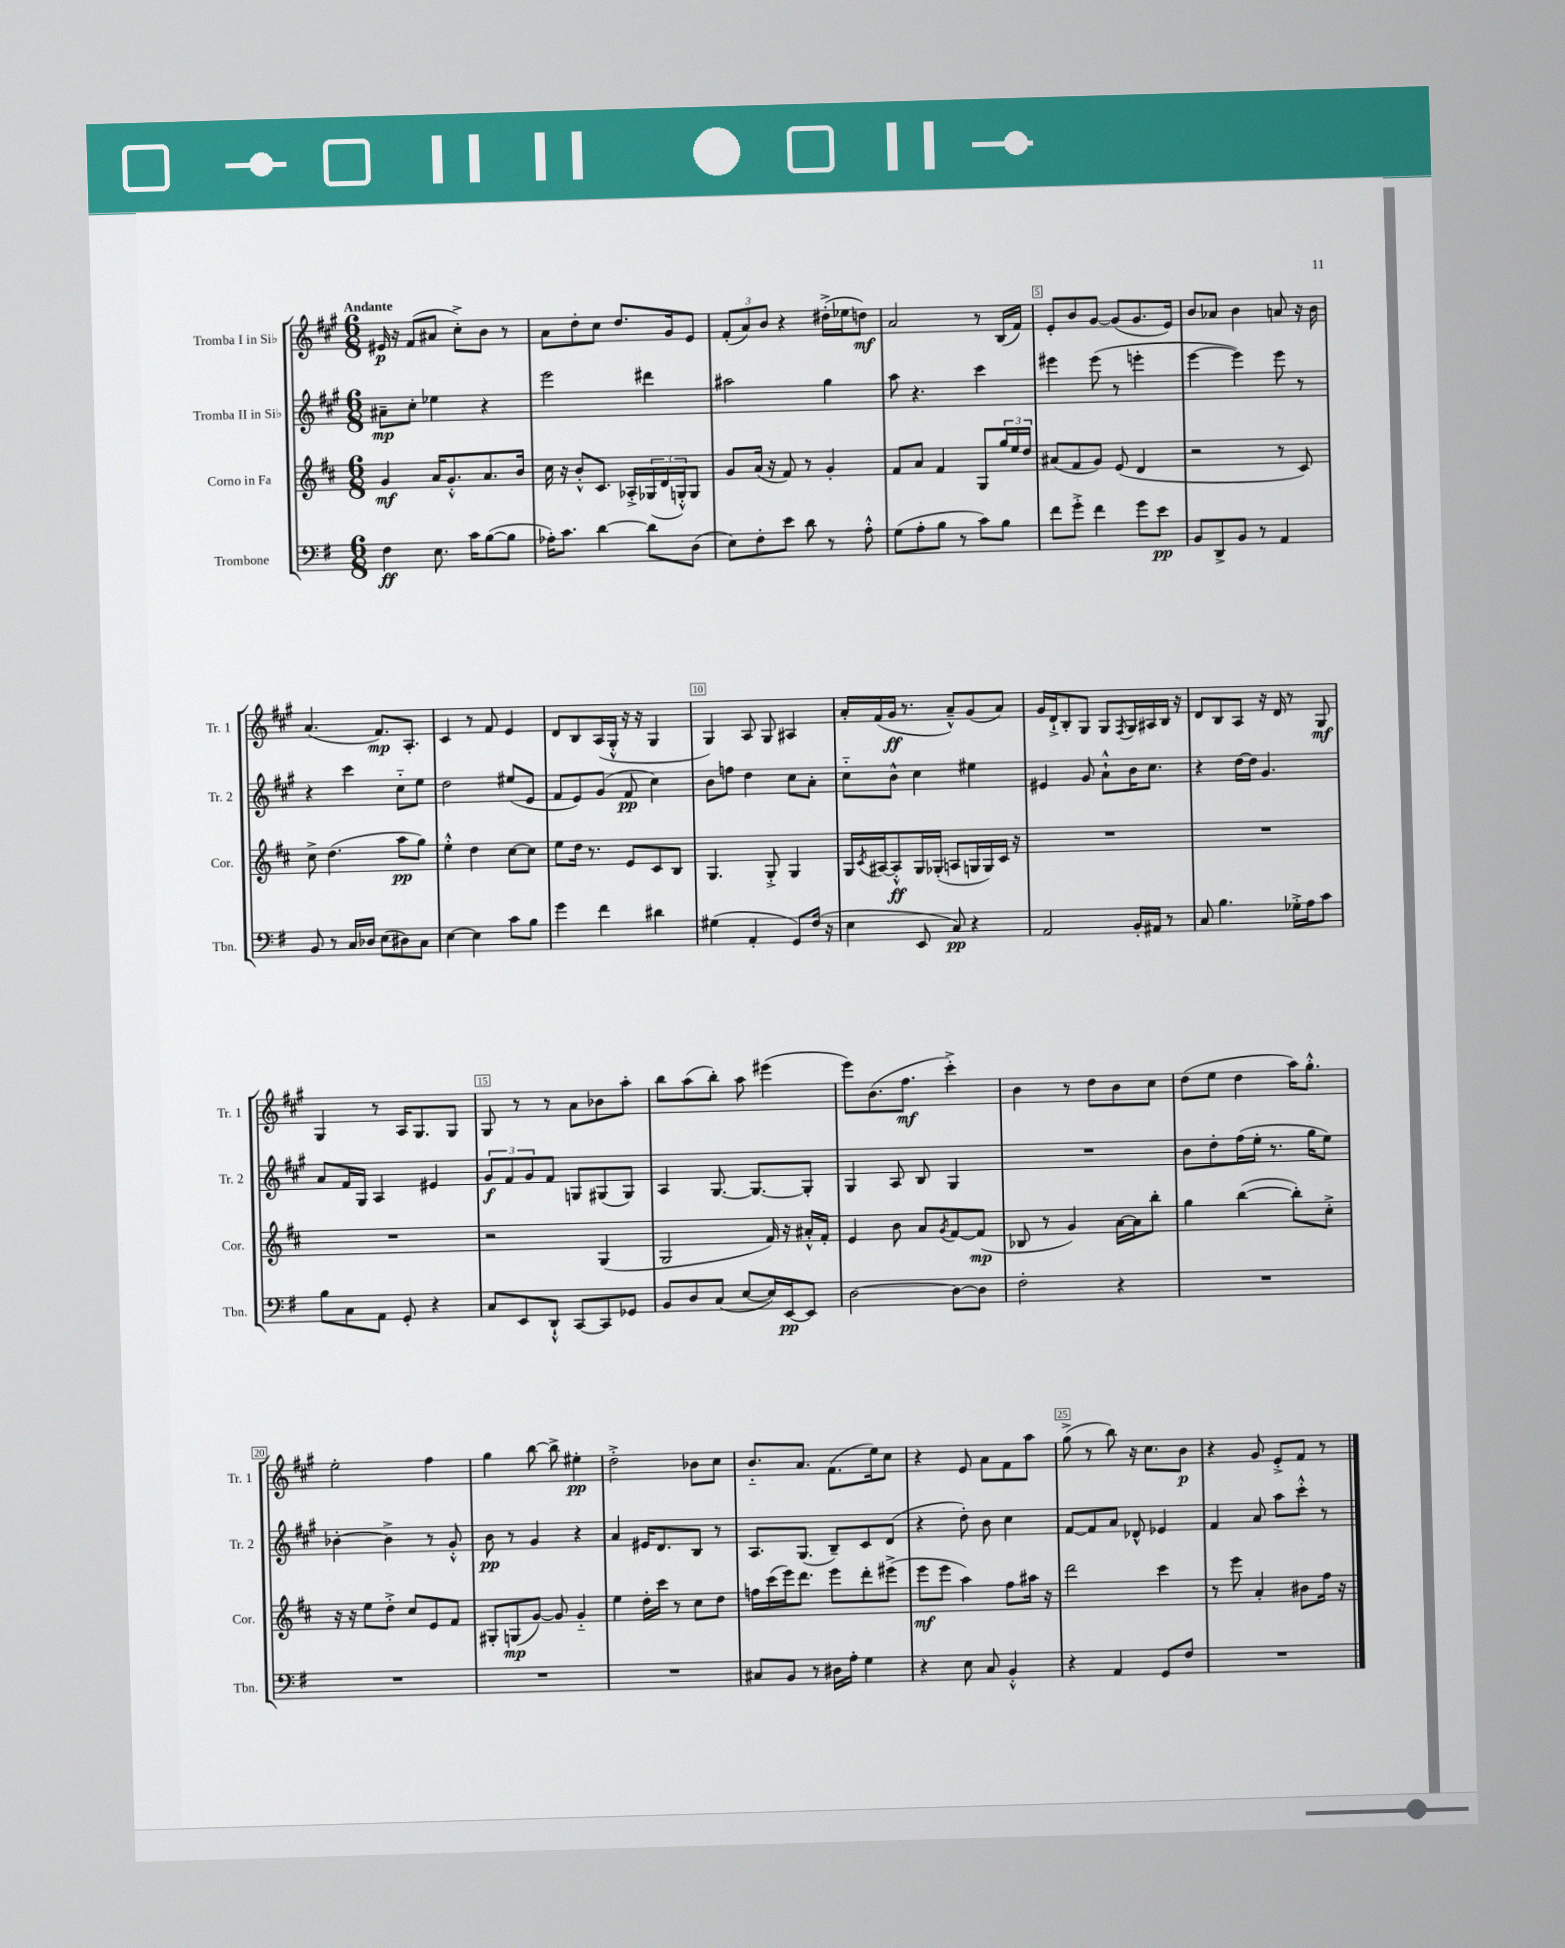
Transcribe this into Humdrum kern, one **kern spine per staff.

**kern	**kern	**kern	**kern
*staff4	*staff3	*staff2	*staff1
*clefF4	*clefG2	*clefG2	*clefG2
*k[f#]	*k[f#c#]	*k[f#c#g#]	*k[f#c#g#]
*M6/8	*M6/8	*M6/8	*M6/8
4F#	4g	8a#~	16e#
.	.	.	16r
.	.	8cc#'	(8f#
8.E	16a	4ee-	8a#
.	8.g'^^	.	.
.	.	.	8cc#'^)
16c	.	.	.
([8B	8.a	4r	8b
8B]	.	.	8r
.	16b	.	.
=	=	=	=
16A-')	16cc#	2eee	8a
8.c	16r	.	.
.	8b'^^	.	8dd'
[4d	8.c#	.	8cc#
.	.	.	8.dd
.	16A-'^	.	.
8d]	(24G-	4ddd#	.
.	24d	.	.
.	.	.	16g#
.	24G'^^)	.	.
(8D	8G	.	8e
=	=	=	=
8E)	8g	2aa#	(12f#'
.	.	.	12a)
8F#'	(16a	.	.
.	.	.	12b
.	16r	.	.
8e	8f#)	.	4r
8d	8r	.	.
8r	4g'	4gg#	(16dd#'^
.	.	.	16ee-
8A'^^	.	.	8dd)
=	=	=	=
(8G	8f#	8aa	2a
8A'	8a	4.r	.
8B	4f#	.	.
8r	.	.	.
8c)	8G	4ccc#	8r
8B	24gg	.	(16B
.	24ee	.	.
.	.	.	16f#)
.	24dd	.	.
=	=	=	=
8f#	(8a#	4eee#	8e'
8g'^	8f#	.	8b
4f#	8g)	(8eee#	[8g#
.	(8e	8r	(8g#]
8g	4d	4eee'	8.g#
8e	.	.	.
.	.	.	16e)
=	=	=	=
8BB	2r	[4eee	8b
8DD^	.	.	8a-
8BB	.	4eee])	4b
8r	.	.	.
4AA	8r	8eee	8a
.	8c#)	8r	16r
.	.	.	16b
=	=	=	=
8BB	8cc#^	4r	(4.a
8r	(4.dd	.	.
16C	.	4ccc#	.
16D-	.	.	.
(8E	.	.	8.f#)
8D#)	8aa	8cc#'~	.
.	.	.	8.A'
8C	8gg)	8ee	.
=	=	=	=
[4E	4ee'^^	2dd	4c#
4E]	4dd	.	8r
.	.	.	8f#
8c	[8cc#	(8ee#	4e
8B	8cc#]	8e	.
=	=	=	=
4g	8ee	8f#	8d
.	16dd	8e)	8B
.	8.r	.	.
4f#	.	(8g#	(16A
.	.	.	16G#'^^
.	8e	8f#	16r
.	.	.	16r
4d#	8c#	4cc#)	4G#
.	8B	.	.
=	=	=	=
(4G#	4.G	8b	4G#)
.	.	8ff	.
4AA'	.	4dd	8A
.	8G'^	.	8G#
8GG)	4G	8cc#	4A#
(16F#	.	8a'	.
16r	.	.	.
=	=	=	=
4E	16G	8cc#'~	16a'
.	8qc#	.	.
.	[16A#	.	(16f#
.	8A#'^^]	8b^^	16g#
.	.	.	8.r
8EE	16G	4cc#	.
.	(16G-'	.	.
8C)	8A	.	8a~^^)
4r	16G	4ee#	(8g#
.	16G)	.	.
.	16c#	.	8a)
.	16r	.	.
=	=	=	=
2AA	2.r	4e#	16g#
.	.	.	16d`^
.	.	.	8B'
.	.	8g#	8G#
.	.	8a`^^	8G#
.	.	.	8qF#
16BB'	.	16b	16G#
16AA#	.	8.cc#	16A#
8r	.	.	16B
.	.	.	16r
=	=	=	=
8C	2.r	4r	8d
4.B	.	.	8B
.	.	[16dd	8A
.	.	16dd]	.
.	.	4.g#	16r
.	.	.	16d
16G-'^	.	.	8r
16A	.	.	.
8c	.	.	8G#
=	=	=	=
8B	2.r	8a	4G#
8C	.	16f#	.
.	.	16G#	.
8AA	.	4A	8r
8GG'	.	.	16A
.	.	.	8.G#
4r	.	4e#	.
.	.	.	8G#
=	=	=	=
8C	2r	12g#	8G#
.	.	12f#	.
8EE	.	.	8r
.	.	12g#	.
8DD`^^	.	8f#	8r
[8CC	.	8G	8a
8CC]	(4G	(8G#	8b-
8GG-	.	8G#)	8aa'
=	=	=	=
8BB	2G	4A	8bb
8D	.	.	(8aa
(8C	.	[8.G#	8bb')
[8E	.	.	8aa
.	.	8.G#_	.
16E])	16f#)	.	(4eee#
[16EE	16r	.	.
8EE]	16a#'^^	8G#']	.
.	16f#'	.	.
=	=	=	=
[2D	4e	4G#	8eee)
.	.	.	(8.b
.	8b	8A	.
.	.	.	8.ff#
.	8a	8B	.
.	8qg	.	.
8D_	[8f#	4G#	4ccc#'^)
8D]	(8f#]	.	.
=	=	=	=
2F#'	8B-	2.r	4b
.	8r	.	.
.	4g)	.	8r
.	.	.	8dd
4r	[16a	.	8b
.	16a]	.	.
.	8bb'	.	8cc#
=	=	=	=
2.r	4gg	8b	(8dd
.	.	8dd'	8ee
.	([4bb	(16ff#	4dd
.	.	16ee'	.
.	.	8.r	.
.	8bb'])	.	16aa)
.	.	16gg#	8.gg#'^^
.	8cc#'^	8ee)	.
=	=	=	=
2.r	16r	[4b-'	2ee'
.	16r	.	.
.	8ee	.	.
.	8dd'^	4b-^]	.
.	8cc#	.	.
.	8e	8r	4ff#
.	8f#	8g#'^^	.
=	=	=	=
2.r	8G#'	8b	4gg#
.	(8G	8r	.
.	[8g)	4g#	[8bb
.	8g]	.	8bb^]
.	4g'~	4r	4ee#'
=	=	=	=
2.r	4ee	4a	2dd'^
.	16dd'	16e#	.
.	16ccc#	8.d	.
.	8r	.	.
.	8cc#	8B	8b-
.	8dd	8r	8cc#
=	=	=	=
8C#	16ff	8.A	8.b'~
.	(16ccc#	.	.
8BB	16eee)	.	.
.	8.ddd	(8.G#	8.a
8r	.	.	.
16D#	8eee	8B~)	(8.f#
16A'	.	.	.
4G	8ddd'	8c#	.
.	.	.	16ee)
.	(8eee#^	(8d	8cc#
=	=	=	=
4r	8eee	4r	4r
.	8eee	.	.
8E	4aa)	8dd')	8e
8C	.	8b	8a
4BB'^^	8ff#	4cc#	8f#
.	16aa#	.	8aa
.	16r	.	.
=	=	=	=
4r	2ddd	[8f#	(8gg#^
.	.	8f#]	8r
4AA	.	8a	8bb)
.	.	8d-^^	16r
.	.	.	8.cc#
8GG	4ccc#	4e-	.
8F#	.	.	8b
=	=	=	=
2.r	8r	4f#	4r
.	8eee	.	.
.	4a'	8a	8g#
.	.	8aa	8e'^
.	8b#	8ccc#'^^	8f#
.	16ff#	8r	8r
.	16r	.	.
==	==	==	==
*-	*-	*-	*-
